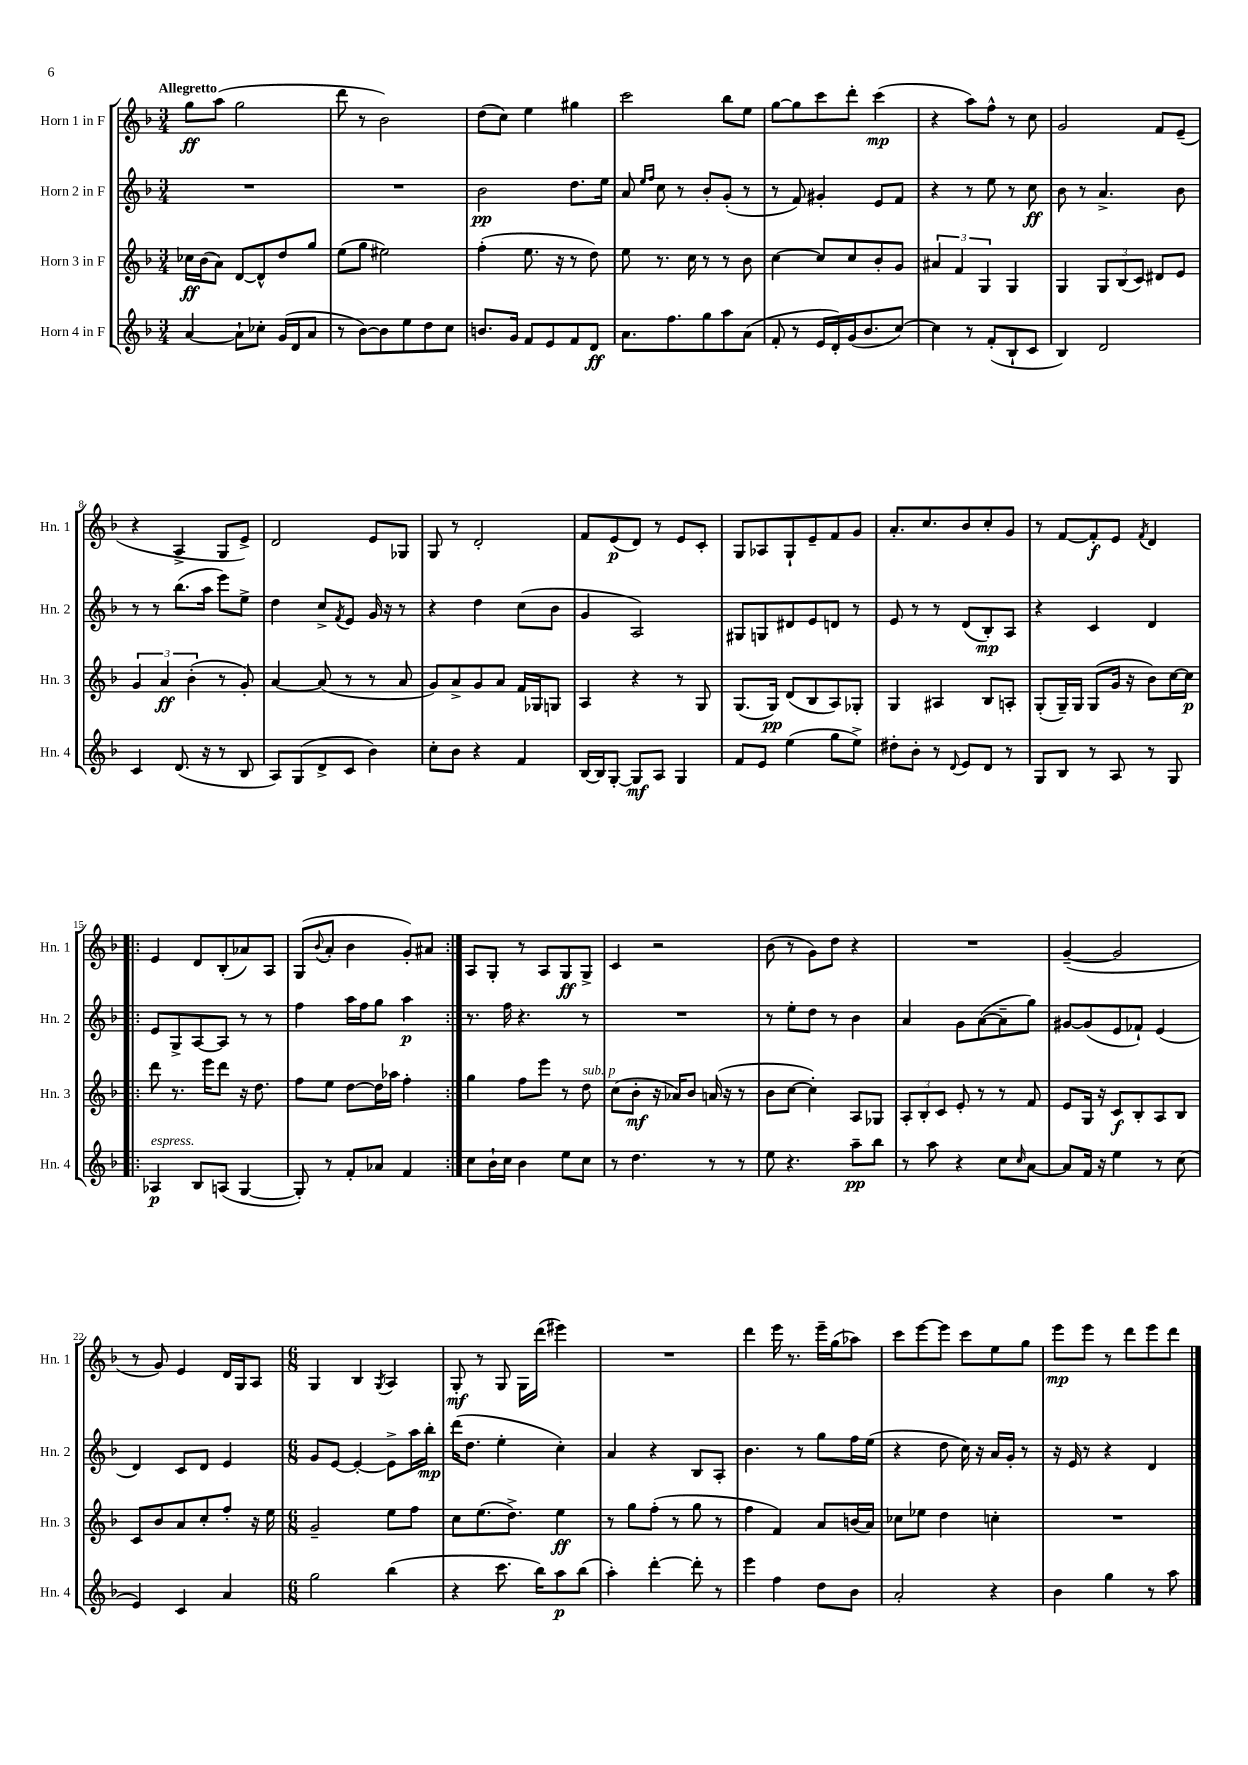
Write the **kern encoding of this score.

**kern	**dynam	**kern	**dynam	**kern	**dynam	**kern	**dynam
*part4	*part4	*part3	*part3	*part2	*part2	*part1	*part1
*staff4	*staff4	*staff3	*staff3	*staff2	*staff2	*staff1	*staff1
*I"Horn 4 in F	*	*I"Horn 3 in F	*	*I"Horn 2 in F	*	*I"Horn 1 in F	*
*I'Hn. 4	*	*I'Hn. 3	*	*I'Hn. 2	*	*I'Hn. 1	*
*clefG2	*	*clefG2	*	*clefG2	*	*clefG2	*
*k[b-]	*	*k[b-]	*	*k[b-]	*	*k[b-]	*
*M3/4	*	*M3/4	*	*M3/4	*	*M3/4	*
=1	=1	=1	=1	=1	=1	=1	=1
!	!	!	!	!	!	!LO:TX:a:B:t=Allegretto	!
[4a/	.	16cc-X\LL	ff	2.r	.	8gg\L	ff
.	.	(16b-\J	.	.	.	.	.
.	.	8a\J)	.	.	.	(8aa\J	.
8a`\L]	.	[8d/L	.	.	.	2gg\	.
8cc-X'\J	.	8d^^/]	.	.	.	.	.
(16g/LL	.	8dd/	.	.	.	.	.
16d/J	.	.	.	.	.	.	.
8a/J	.	8gg/J	.	.	.	.	.
=2	=2	=2	=2	=2	=2	=2	=2
8r	.	(8ee\L	.	2.r	.	8ddd\	.
[8b-\L)	.	8gg\J	.	.	.	8r	.
8b-\]	.	2ee#X\)	.	.	.	2b-\)	.
8ee\	.	.	.	.	.	.	.
8dd\	.	.	.	.	.	.	.
8cc\J	.	.	.	.	.	.	.
=3	=3	=3	=3	=3	=3	=3	=3
8.bn/L	.	(4ff'\	.	2b-\	pp	(8dd\L	.
.	.	.	.	.	.	8cc\J)	.
16g/Jk	.	.	.	.	.	.	.
8f/L	.	8.ee\	.	.	.	4ee\	.
8e/	.	.	.	.	.	.	.
.	.	16r	.	.	.	.	.
8f/	.	8r	.	8.dd\L	.	4gg#X\	.
8d/J	ff	8dd\)	.	.	.	.	.
.	.	.	.	16ee\Jk	.	.	.
=4	=4	=4	=4	=4	=4	=4	=4
8.a\L	.	8ee\	.	8a/	.	2ccc\	.
.	.	.	.	16qqee/LL	.	.	.
.	.	.	.	16qqff/JJ	.	.	.
.	.	8.r	.	8cc\	.	.	.
8.ff\	.	.	.	.	.	.	.
.	.	.	.	8r	.	.	.
.	.	16cc\	.	.	.	.	.
8gg\	.	8r	.	8b-'/L	.	.	.
8aa\	.	8r	.	(8g'/J	.	8bb-\L	.
(8a\J	.	8b-\	.	8r	.	8ee\J	.
=5	=5	=5	=5	=5	=5	=5	=5
8f'/	.	[4cc\	.	8r	.	[8gg\L	.
8r	.	.	.	8f/)	.	8gg\]	.
16e/LL	.	8cc/L]	.	4g#X'/	.	8ccc\	.
16d'/)	.	.	.	.	.	.	.
(16g/J	.	8cc/	.	.	.	8ddd'\J	.
8.b-/	.	.	.	.	.	.	.
.	.	8b-'/	.	8e/L	.	(4ccc\	mp
[8cc/J)	.	8g/J	.	8f/J	.	.	.
=6	=6	=6	=6	=6	=6	=6	=6
4cc\]	.	6a#X/	.	4r	.	4r	.
.	.	6f/	.	.	.	.	.
8r	.	.	.	8r	.	8aa\L)	.
.	.	6G/	.	.	.	.	.
(8f'/L	.	.	.	8ee\	.	8ff^^\J	.
8B-`/	.	4G/	.	8r	.	8r	.
8c/J	.	.	.	8cc\	ff	8cc\	.
=7	=7	=7	=7	=7	=7	=7	=7
4B-/)	.	4G/	.	8b-\	.	2g/	.
.	.	.	.	8r	.	.	.
2d/	.	12G/L	.	4.a^/	.	.	.
.	.	(12B-/	.	.	.	.	.
.	.	12c/J)	.	.	.	.	.
.	.	8d#X/L	.	.	.	8f/L	.
.	.	8e/J	.	8b-\	.	(8e~/J	.
!!LO:LB:g=z
=8	=8	=8	=8	=8	=8	=8	=8
4c/	.	6g/	.	8r	.	4r	.
.	.	.	.	8r	.	.	.
.	.	6a/	ff	.	.	.	.
(8.d/	.	.	.	(8.bb-\L	.	4A^/	.
.	.	(6b-'\	.	.	.	.	.
16r	.	.	.	16aa\Jk	.	.	.
8r	.	8r	.	8eee\L)	.	8G/L	.
8B-/	.	8g'/)	.	8ee^\J	.	8e^/J)	.
=9	=9	=9	=9	=9	=9	=9	=9
8A/L)	.	[4a/	.	4dd\	.	2d/	.
(8G/	.	.	.	.	.	.	.
8d^/	.	(8a/]	.	8cc^/L	.	.	.
.	.	.	.	8qf/	.	.	.
8c/J	.	8r	.	8e/J	.	.	.
4b-\)	.	8r	.	16g/	.	8e/L	.
.	.	.	.	16r	.	.	.
.	.	8a/	.	8r	.	8G-X/J	.
=10	=10	=10	=10	=10	=10	=10	=10
8cc'\L	.	8g/L)	.	4r	.	8G/	.
8b-\J	.	8a^/	.	.	.	8r	.
4r	.	8g/	.	4dd\	.	2d'/	.
.	.	8a/J	.	.	.	.	.
4f/	.	16f/LL	.	(8cc\L	.	.	.
.	.	16G-X/J	.	.	.	.	.
.	.	8Gn/J	.	8b-\J	.	.	.
=11	=11	=11	=11	=11	=11	=11	=11
[16B-/LL	.	4A/	.	4g/	.	8f/L	.
16B-/J]	.	.	.	.	.	.	.
[8G'/J	.	.	.	.	.	(8e/	p
8G/L]	mf	4r	.	2A/)	.	8d/J)	.
8A/J	.	.	.	.	.	8r	.
4G/	.	8r	.	.	.	8e/L	.
.	.	8G/	.	.	.	8c'/J	.
=12	=12	=12	=12	=12	=12	=12	=12
8f/L	.	(8.G/L	.	8G#X/L	.	8G/L	.
8e/J	.	.	.	8Gn/	.	8A-X/	.
.	.	16G/Jk)	pp	.	.	.	.
(4ee\	.	(8d/L	.	8d#X/	.	8G`/	.
.	.	8B-/	.	8e/	.	8e~/	.
8gg\L	.	8A/)	.	8dn/J	.	8f/	.
8ee^\J)	.	8G-X'/J	.	8r	.	8g/J	.
=13	=13	=13	=13	=13	=13	=13	=13
8dd#X'\L	.	4G/	.	8e/	.	8.a'/L	.
8b-'\J	.	.	.	8r	.	.	.
.	.	.	.	.	.	8.cc/	.
8r	.	4A#X/	.	8r	.	.	.
8qqd/	.	.	.	.	.	.	.
8e/L	.	.	.	(8d/L	.	8b-/	.
8d/J	.	8B-/L	.	8B-'/)	mp	8cc'/	.
8r	.	8An'/J	.	8A/J	.	8g/J	.
=14	=14	=14	=14	=14	=14	=14	=14
8G/L	.	(8G'/L	.	4r	.	8r	.
8B-/J	.	16G~/L)	.	.	.	[8f/L	.
.	.	16G/JJ	.	.	.	.	.
8r	.	(8G/L	.	4c/	.	8f'/]	f
8A/	.	16g/Jk	.	.	.	8e/J	.
.	.	16r	.	.	.	.	.
.	.	.	.	.	.	8qf/	.
8r	.	8b-\L)	.	4d/	.	4d/	.
8G/	.	[16cc\L	.	.	.	.	.
.	.	16cc\JJ]	p	.	.	.	.
!!LO:LB:g=z
=15!|:	=15!|:	=15!|:	=15!|:	=15!|:	=15!|:	=15!|:	=15!|:
!LO:TX:a:i:t=espress.	!	!	!	!	!	!	!
4A-X/	p	8ddd\	.	8e/L	.	4e/	.
.	.	8.r	.	8G^/	.	.	.
8B-/L	.	.	.	[8A/	.	8d/L	.
.	.	16eee\KL	.	.	.	.	.
(8An/J	.	8ddd\J	.	8A/J]	.	(8B-'/	.
[4G/	.	16r	.	8r	.	8a-X/)	.
.	.	8.dd\	.	.	.	.	.
.	.	.	.	8r	.	8A/J	.
=16	=16	=16	=16	=16	=16	=16	=16
8G'/])	.	8ff\L	.	4ff\	.	(8G/L	.
.	.	.	.	.	.	8qqb-/	.
8r	.	8ee\J	.	.	.	8a'/J	.
8f'/L	.	[8dd\L	.	16aa\LL	.	4b-\	.
.	.	.	.	16ff\J	.	.	.
8a-X/J	.	16dd\L]	.	8gg\J	.	.	.
.	.	16aa-X\JJ	.	.	.	.	.
4f/	.	4ff'\	.	4aa\	p	8g'/L)	.
.	.	.	.	.	.	8a#X/J	.
=17:|!	=17:|!	=17:|!	=17:|!	=17:|!	=17:|!	=17:|!	=17:|!
8cc\L	.	4gg\	.	8.r	.	8A/L	.
16b-`\L	.	.	.	.	.	8G'/J	.
16cc\JJ	.	.	.	16ff\	.	.	.
4b-\	.	8ff\L	.	4.r	.	8r	.
.	.	8eee\J	.	.	.	8A/L	.
8ee\L	.	8r	.	.	.	8G/	ff
!	!	!LO:TX:a:i:t=sub. p	!	!	!	!	!
8cc\J	.	8dd\	.	8r	.	8G^/J	.
=18	=18	=18	=18	=18	=18	=18	=18
8r	.	(8cc\L	.	2.r	.	4c/	.
4.dd\	.	8b-'\J	mf	.	.	.	.
.	.	16r	.	.	.	2r	.
.	.	16a-X/KL)	.	.	.	.	.
.	.	8b-/J	.	.	.	.	.
8r	.	(16an/	.	.	.	.	.
.	.	16r	.	.	.	.	.
8r	.	8r	.	.	.	.	.
=19	=19	=19	=19	=19	=19	=19	=19
8ee\	.	8b-\L	.	8r	.	(8b-\	.
4.r	.	[8cc\J	.	8ee'\L	.	8r	.
.	.	4cc'\])	.	8dd\J	.	8g\L)	.
.	.	.	.	8r	.	8dd\J	.
8aa~\L	pp	8A/L	.	4b-\	.	4r	.
8bb-\J	.	8G-X/J	.	.	.	.	.
=20	=20	=20	=20	=20	=20	=20	=20
8r	.	12A'/L	.	4a/	.	2.r	.
.	.	12B-'/	.	.	.	.	.
8aa\	.	.	.	.	.	.	.
.	.	12c/J	.	.	.	.	.
4r	.	8e'/	.	8g\L	.	.	.
.	.	8r	.	([8a\	.	.	.
8cc\L	.	8r	.	8a~\]	.	.	.
16qqcc/	.	.	.	.	.	.	.
[8a\J	.	8f/	.	8gg\J)	.	.	.
=21	=21	=21	=21	=21	=21	=21	=21
8a/L]	.	8e/L	.	[8g#X/L	.	([4g~/	.
16f/Jk	.	16G/Jk	.	(8g#/]	.	.	.
16r	.	16r	.	.	.	.	.
4ee\	.	8c/L	f	8e/	.	2g/]	.
.	.	8B-'/	.	8f-X`/J)	.	.	.
8r	.	8A/	.	(4e/	.	.	.
(8cc\	.	8B-/J	.	.	.	.	.
!!LO:LB:g=z
=22	=22	=22	=22	=22	=22	=22	=22
4e/)	.	8c/L	.	4d/)	.	8r	.
.	.	8b-/	.	.	.	8g/)	.
4c/	.	8a/	.	8c/L	.	4e/	.
.	.	8cc'/	.	8d/J	.	.	.
4a/	.	8ff'/J	.	4e/	.	16d/LL	.
.	.	.	.	.	.	16G/J	.
.	.	16r	.	.	.	8A/J	.
.	.	16ee\	.	.	.	.	.
=23	=23	=23	=23	=23	=23	=23	=23
*M6/8	*	*M6/8	*	*M6/8	*	*M6/8	*
2gg\	.	2g~/	.	8g/L	.	4G/	.
.	.	.	.	[8e/J	.	.	.
.	.	.	.	4e'/_	.	4B-/	.
.	.	.	.	.	.	8qG/	.
(4bb-\	.	8ee\L	.	8e^\L]	.	4A/	.
.	.	8ff\J	.	16aa\L	.	.	.
.	.	.	.	16bb-'\JJ	mp	.	.
=24	=24	=24	=24	=24	=24	=24	=24
4r	.	8cc\L	.	(16ddd\KL	.	8G'/	mf
.	.	.	.	8.dd\J	.	.	.
.	.	(8.ee\	.	.	.	8r	.
8.ccc\	.	.	.	4ee'\	.	8G/	.
.	.	8.dd^\J)	.	.	.	.	.
.	.	.	.	.	.	16G\LL	.
16bb-\KL)	.	.	.	.	.	(16ddd\JJ	.
8aa\	p	4ee\	ff	4cc'\)	.	4eee#X\)	.
(8bb-\J	.	.	.	.	.	.	.
=25	=25	=25	=25	=25	=25	=25	=25
4aa'\)	.	8r	.	4a/	.	2.r	.
.	.	8gg\L	.	.	.	.	.
[4ddd'\	.	(8ff'\J	.	4r	.	.	.
.	.	8r	.	.	.	.	.
8ddd'\]	.	8gg\	.	8B-/L	.	.	.
8r	.	8r	.	8A'/J	.	.	.
=26	=26	=26	=26	=26	=26	=26	=26
4eee\	.	4ff\	.	4.b-\	.	4ddd\	.
4ff\	.	4f/)	.	.	.	16eee\	.
.	.	.	.	.	.	8.r	.
.	.	.	.	8r	.	.	.
8dd\L	.	8a/L	.	8gg\L	.	16eee~\LL	.
.	.	.	.	.	.	(16gg\J	.
8b-\J	.	(16bn/L	.	16ff\L	.	8aa-X\J)	.
.	.	16a/JJ)	.	(16ee\JJ	.	.	.
=27	=27	=27	=27	=27	=27	=27	=27
2a'/	.	8cc-X\L	.	4r	.	8ccc\L	.
.	.	8ee-X\J	.	.	.	[8eee\	.
.	.	4dd\	.	8dd\	.	8eee\J]	.
.	.	.	.	16cc\)	.	8ccc\L	.
.	.	.	.	16r	.	.	.
4r	.	4ccn'\	.	16a/LL	.	8ee\	.
.	.	.	.	16g'/JJ	.	.	.
.	.	.	.	8r	.	8gg\J	.
=28	=28	=28	=28	=28	=28	=28	=28
4b-\	.	2.r	.	16r	.	8eee\L	mp
.	.	.	.	16e/	.	.	.
.	.	.	.	8r	.	8eee\J	.
4gg\	.	.	.	4r	.	8r	.
.	.	.	.	.	.	8ddd\L	.
8r	.	.	.	4d/	.	8eee\	.
8aa\	.	.	.	.	.	8ddd\J	.
==	==	==	==	==	==	==	==
*-	*-	*-	*-	*-	*-	*-	*-
